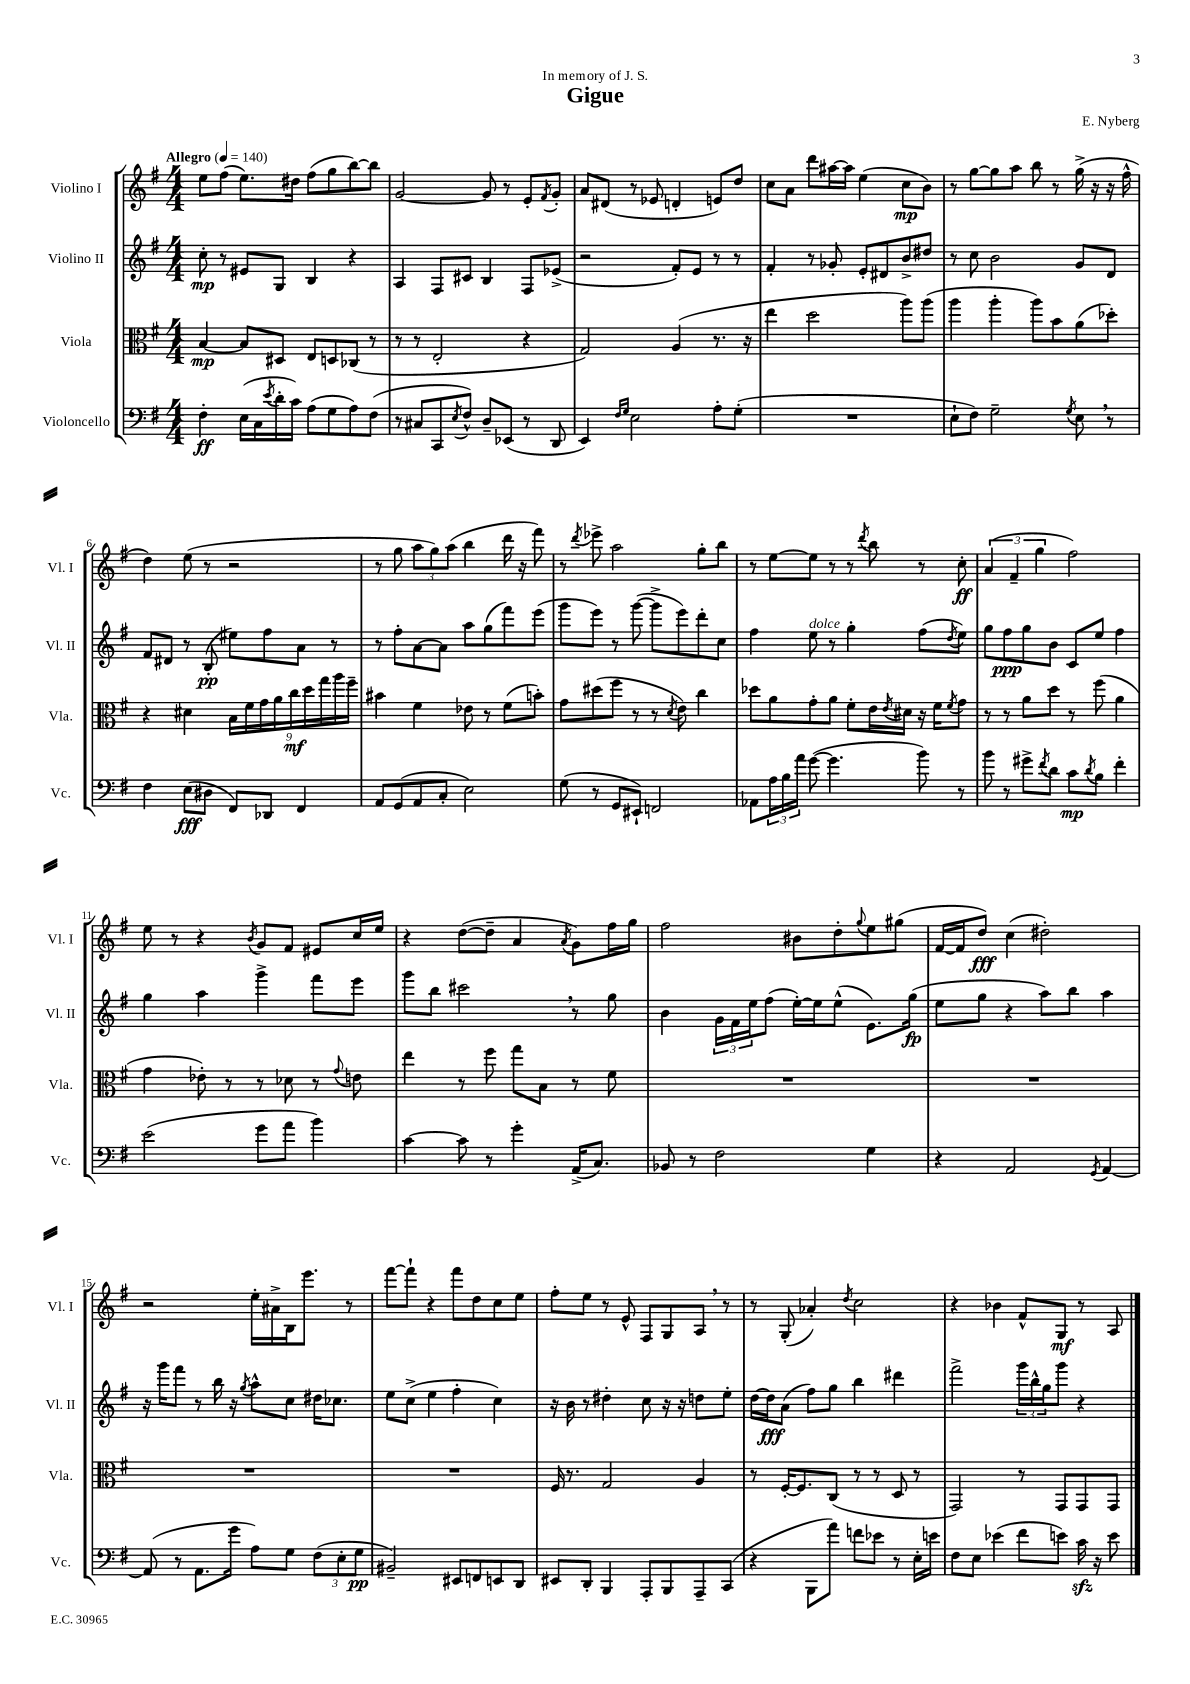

**kern	**kern	**kern	**kern
*staff4	*staff3	*staff2	*staff1
*clefF4	*clefC3	*clefG2	*clefG2
*k[f#]	*k[f#]	*k[f#]	*k[f#]
*M4/4	*M4/4	*M4/4	*M4/4
*MM140	*MM140	*MM140	*MM140
4F#'	[4B	8cc'	8ee
.	.	8r	(8ff#
(16E	8B]	8e#	8.ee)
16C	.	.	.
8qe	.	.	.
16d'	8D#	8G	.
16c)	.	.	16dd#
(8A	8E	4B	(8ff#
8G	8D	.	8gg
8A)	(8C-	4r	[8bb)
(8F#	8r	.	8bb]
=	=	=	=
8r	8r	4A	[2g
8C#	8r	.	.
8CC	2E'	8F#	.
8qE	.	.	.
8F#^^)	.	8c#	.
8D~	.	4B	8g]
(8EE-	.	.	8r
8r	4r	8F#	8e'
.	.	.	8qf#
8DD	.	(8e-^	8g'
=	=	=	=
4EE)	2G)	2r	8a
.	.	.	(8d#
16qqF#	.	.	.
16qqG	.	.	.
2E	.	.	8r
.	.	.	8e-
.	(4A	8f#')	4d'
.	.	8e	.
8A'	8.r	8r	8e)
(8G'	.	8r	8dd
.	16r	.	.
=	=	=	=
1r	4ee	4f#'	8cc
.	.	.	8a
.	2dd	8r	8ddd
.	.	8g-'	[16aa#
.	.	.	16aa#]
.	.	8e'	(4ee
.	.	8d#	.
.	8aa)	8b^	8cc
.	(8aa	8dd#	8b)
=	=	=	=
8E`	4aa	8r	8r
8F#)	.	8cc	[8gg
2G~	4aa'	2b	8gg]
.	.	.	8aa
.	8aa)	.	8bb
.	8b	.	8r
8qG	.	.	.
8E	(8a	8g	(16gg^
.	.	.	16r
8r	8dd-')	8d	16r
.	.	.	16ff#^^
=	=	=	=
4F#	4r	8f#	4dd)
.	.	8d#	.
(8E	4d#	8r	(8ee
8D#	.	(8B'	8r
8FF#)	18B	8ee#)	2r
.	18f#	.	.
.	18g	.	.
8DD-	.	8ff#	.
.	18a	.	.
.	18cc	.	.
4FF#	.	8a	.
.	18dd	.	.
.	18gg	.	.
.	.	8r	.
.	18aa	.	.
.	18ff#~	.	.
=	=	=	=
8AA	4b#	8r	8r
(8GG	.	8ff#'	8gg
8AA	4f#	[8a	12aa
.	.	.	12gg)
8C'	.	8a]	.
.	.	.	(12aa
2E)	8e-	8aa	4bb
.	8r	(8gg	.
.	(8f#	8fff#)	16ddd
.	.	.	16r
.	8b')	(8eee	8fff#)
=	=	=	=
(8G	8g	8ggg	8r
.	.	.	8qddd
8r	(8dd#	8eee)	8eee-^
8GG	8ff#	8r	2aa
8EE#`)	8r	([8ggg	.
2FF	8r	8ggg^]	.
.	8qd	.	.
.	8e)	8eee)	.
.	4cc	8ddd'	8gg'
.	.	8cc	8bb
=	=	=	=
8AA-	8dd-	4ff#	8r
24A	8a	.	[8ee
24B	.	.	.
24a	.	.	.
([8g	8g'	8ee	8ee]
4.g]	8a	8r	8r
.	8f#'	4gg'	8r
.	.	.	8qddd
.	16e	.	8bb
.	8qe	.	.
.	16d#	.	.
8b)	16r	(8ff#	8r
.	16f#	.	.
.	8qf#	8qdd	.
8r	8g	8ee)	8cc'
=	=	=	=
8b	8r	8gg	(6a
8r	8r	8ff#	.
.	.	.	6f#~
8g#^	8a	8gg	.
.	.	.	6gg
8qf#	.	.	.
8d	8dd	8b	.
8c	8r	8c	2ff#)
8qd	.	.	.
8B	(8ff#	8ee	.
4f#'	4a	4ff#	.
=	=	=	=
(2e	4g	4gg	8ee
.	.	.	8r
.	8e-')	4aa	4r
.	8r	.	.
.	.	.	8qb
8g	8r	4ggg^	8g
8a	8d-	.	8f#
4b)	8r	8fff#	8e#
.	8qqg	.	.
.	8e	8eee	16cc
.	.	.	16ee
=	=	=	=
[4c	4ee	8ggg	4r
.	.	8bb	.
8c]	8r	2ccc#	([8dd
8r	8ff#	.	8dd~]
4g'	8gg	.	4a
.	8B	.	.
.	.	.	8qa
(16AA^	8r	8r	8g)
8.C)	.	.	.
.	8f#	8gg	16ff#
.	.	.	16gg
=	=	=	=
8BB-	1r	4b	2ff#
8r	.	.	.
2F#	.	24g	.
.	.	24f#	.
.	.	24ee	.
.	.	(8ff#	.
.	.	[16ee')	8b#
.	.	16ee]	.
.	.	(8ee^^	8dd'
.	.	.	8qqgg
4G	.	8.e)	8ee
.	.	.	(8gg#
.	.	(16gg	.
=	=	=	=
4r	1r	8ee	[16f#
.	.	.	16f#]
.	.	8gg	8dd)
2AA	.	4r	(4cc
.	.	8aa)	2dd#')
.	.	8bb	.
8qGG	.	.	.
[4AA	.	4aa	.
=	=	=	=
(8AA]	1r	16r	2r
.	.	16ggg	.
8r	.	8fff#	.
8.AA	.	8r	.
.	.	16bb	.
16g	.	16r	.
.	.	8qgg	.
8A)	.	8aa^^	16ee'
.	.	.	16a#^
8G	.	8cc	16B
.	.	.	8.eee
(12F#	.	16dd#	.
.	.	8.cc-	.
12E'	.	.	.
.	.	.	8r
12G	.	.	.
=	=	=	=
2BB#~)	1r	8ee	[8fff#
.	.	(8cc^	8fff#`]
.	.	4ee	4r
8EE#	.	4ff#'	8fff#
8FF	.	.	8dd
8EE	.	4cc)	8cc
8DD	.	.	8ee
=	=	=	=
8EE#	16F#	16r	8ff#'
.	8.r	16b	.
8DD'	.	8r	8ee
4BBB	2G	4dd#'	8r
.	.	.	8e^^
8AAA'	.	8cc	8F#
8BBB	.	16r	8G
.	.	16r	.
8AAA~	4A	8dd	8A
(8CC	.	8ee'	8r
=	=	=	=
4r	8r	[16dd	8r
.	.	16dd]	.
.	[16F#'	(8a	(8G'
.	8.F#]	.	.
8BBB	.	8ff#)	4a-')
8a)	(8C	8gg	.
.	.	.	8qdd
8f	8r	4bb	2cc
8e-	8r	.	.
8r	8D	4ddd#	.
16E'	8r	.	.
16e	.	.	.
=	=	=	=
8F#	2GG)	2fff#^	4r
8E	.	.	.
(4e-	.	.	4b-
8f#	8r	24ggg	8f#^^
.	.	24bb^^	.
.	.	24gg	.
8e)	8GG	8ggg	8G
16c	8GG	4r	8r
16r	.	.	.
8e	8GG	.	8A
==	==	==	==
*-	*-	*-	*-
